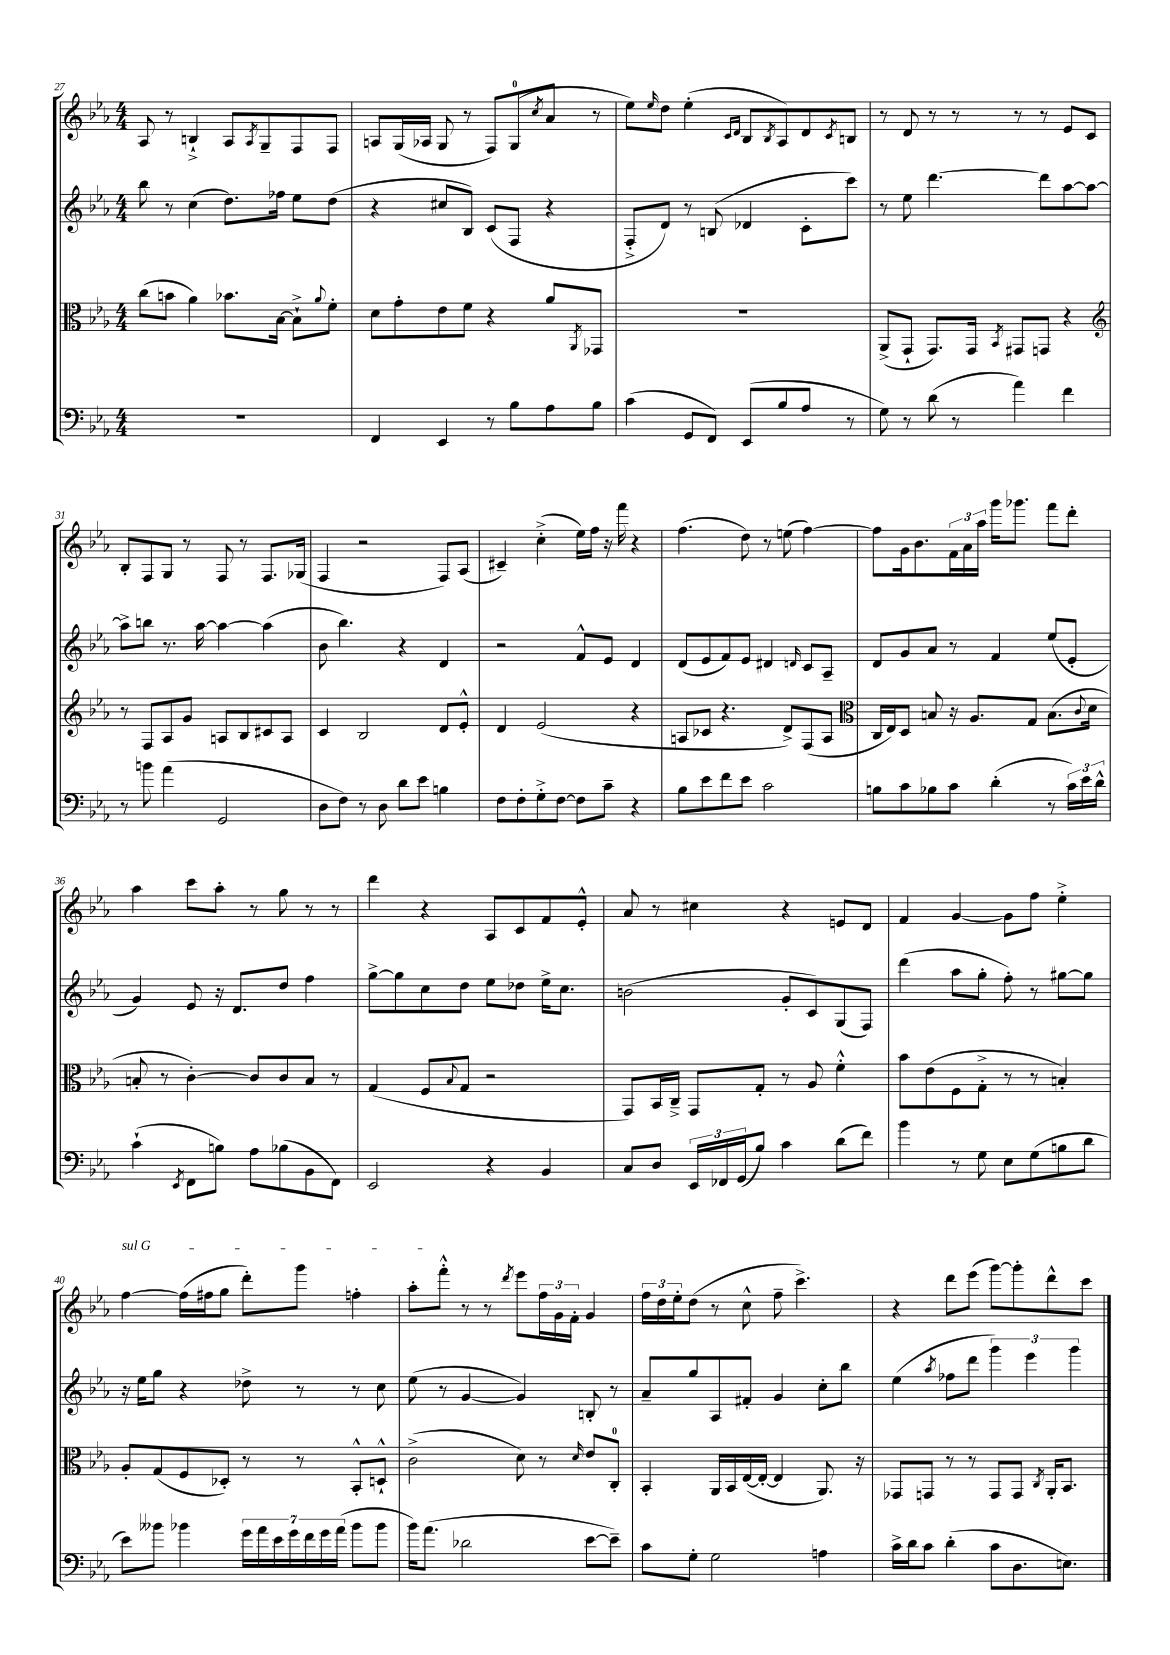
<<
\new StaffGroup <<
\new Staff = "s0" {
    \clef treble \key ees \major \numericTimeSignature \time 4/4
    aes8 r8 b4-!-> aes8 \acciaccatura { aes8 } g8-- f8 f8 |
    a8 g16( aes16 g8 r8 f8) g8-0( \acciaccatura { c''8 } aes'8 r8 |
    ees''8) \grace { ees''16 } d''8 ees''4-.( \grace { c'16 d'16 } bes8 \acciaccatura { bes8 } aes8) d'8 \acciaccatura { c'8 } b8 |
    r8 d'8 r8 r8 r8 r8 ees'8 c'8 |
    bes8-. f8 g8 r8 f8 r8 f8. ges16( |
    f4 r2 f8) aes8( |
    cis'4--) c''4-.->( ees''16) f''16 r16 f'''16 r4 |
    f''4.( d''8) r8 e''8( f''4~) |
    f''8 g'16 bes'8. \tuplet 3/2 { f'16 aes'16 aes''16 } g'''16 ges'''8. f'''8 d'''8-. |
    aes''4 c'''8 aes''8-. r8 g''8 r8 r8 |
    d'''4 r4 aes8 c'8 f'8 ees'8-.-^ |
    aes'8 r8 cis''4 r4 e'8 d'8 |
    f'4 g'4~ g'8 f''8 ees''4-.-> |
    \once \override TextSpanner.bound-details.left.text = \markup { \italic "sul G" } f''4~\startTextSpan f''16( fis''16 g''8 d'''8-.) g'''8 f''4-. |
    aes''8-. f'''8-.-^\stopTextSpan r8 r8 \acciaccatura { d'''8 } ees'''8 \tuplet 3/2 { f''16 g'16 f'16-. } g'4 |
    \tuplet 3/2 { f''16 d''16 ees''16-. } d''8( r8 c''8-^ f''8-- c'''4.->) |
    r4 d'''8 ees'''8( g'''8~) g'''8-. d'''8-^ c'''8 \bar "|." |
}
\new Staff = "s1" {
    \clef treble \key ees \major \numericTimeSignature \time 4/4
    bes''8 r8 c''4( d''8.) fes''16 ees''8 d''8( |
    r4 cis''8 bes8) c'8( f8 r4 |
    f8-.-> d'8) r8 b8( des'4 c'8-. c'''8) |
    r8 ees''8 d'''4.~ d'''8 aes''8~ aes''8~ |
    aes''8-> b''8 r8. aes''16~ aes''4~ aes''4( |
    bes'8 bes''4.) r4 d'4 |
    r2 f'8-^ ees'8 d'4 |
    d'8( ees'8 f'8) ees'8 dis'4 \grace { d'16 } c'8 aes8-- |
    d'8 g'8 aes'8 r8 f'4 ees''8( ees'8-. |
    g'4) ees'8 r16 d'8. d''8 f''4 |
    g''8~-> g''8 c''8 d''8 ees''8 des''8 ees''16-> c''8. |
    b'2( g'8-. c'8) g8( f8) |
    d'''4( aes''8 g''8-. f''8-.) r8 gis''8~ gis''8 |
    r16 ees''16 g''8 r4 des''8-> r8 r8 c''8 |
    ees''8( r8 g'4~ g'4) b8-. r8 |
    aes'8-- g''8 aes8 fis'8-. g'4 c''8-. bes''8 |
    ees''4( \acciaccatura { aes''8 } fes''8 d'''8 \tuplet 3/2 { g'''4) ees'''4 g'''4 } \bar "|." |
}
\new Staff = "s2" {
    \clef alto \key ees \major \numericTimeSignature \time 4/4
    c''8( b'8 aes'4) bes'8. bes16~ bes8-!-> \appoggiatura { aes'8 } f'8-. |
    d'8 g'8-. ees'8 f'8 r4 aes'8 \acciaccatura { aes,8 } ges,8 |
    R1 |
    aes,8->( g,8-! g,8.) g,16 \acciaccatura { bes,8 } gis,8 g,8 r4 |
    \clef treble r8 f8 aes8 g'8 a8 bes8 cis'8 a8 |
    c'4 bes2 d'8 ees'8-.-^ |
    d'4 ees'2( r4 |
    a8 ces'8 r4. d'8->) f8( a8 |
    \clef alto c16 ees16) d8 b8 r16 aes8. g8 b8.( \appoggiatura { c'8 } d'16 |
    b8-. r8 c'4~-.) c'8 c'8 b8 r8 |
    g4( f8 \appoggiatura { bes8 } g8 r2 |
    g,8) bes,16 c16---> g,8 g8-. r8 aes8 f'4-.-^ |
    bes'8 ees'8( f8 g8-.-> r8 r8 b4-.) |
    aes8-. g8( f8 des8-.) r8 r8 bes,8-.-^ d8-!-^ |
    c'2->( d'8) r8 \grace { d'16 } ees'8 c8-0-. |
    bes,4-. aes,16 bes,16 ees16~( ees16~-. ees4 aes,8.) r16 |
    ges,8 g,8 r8 r8 g,8 g,8 \acciaccatura { c8 } aes,16-. bes,8. \bar "|." |
}
\new Staff = "s3" {
    \clef bass \key ees \major \numericTimeSignature \time 4/4
    R1 |
    f,4 ees,4 r8 bes8 aes8 bes8 |
    c'4( g,8 f,8) ees,8( bes8 aes8 r8 |
    g8) r8 d'8( r8 aes'4) f'4 |
    r8 b'8 aes'4( g,2 |
    d8 f8) r8 d8 d'8 ees'8 b4 |
    f8 f8-. g8-.-> f8~ f8 c'8-- r4 |
    bes8 ees'8 f'8 ees'8 c'2 |
    b8 c'8 bes8 c'8 d'4-.( r8 \tuplet 3/2 { c'16) ees'16 d'16-^ } |
    c'4-!( \acciaccatura { ees,8 } f,8 b8) aes8 bes8( bes,8 f,8) |
    ees,2 r4 bes,4 |
    c8 d8 \tuplet 3/2 { ees,16 fes,16 g,16( } bes8) c'4 d'8( f'8) |
    bes'4 r8 g8 ees8 g8( b8 d'8 |
    ees'8) beses'8 bes'4 \tuplet 7/4 { g'16 aes'16 ees'16 g'16 f'16 g'16 aes'16( } bes'8 bes'8 |
    bes'16) aes'8.( des'2 ees'8~ ees'8--) |
    c'8 g8-. g2 a4 |
    c'16-> d'16 c'8 d'4-.( c'8 d8. e8.) \bar "|." |
}
>>
>>
\layout { \context { \Score currentBarNumber = #27 } }
